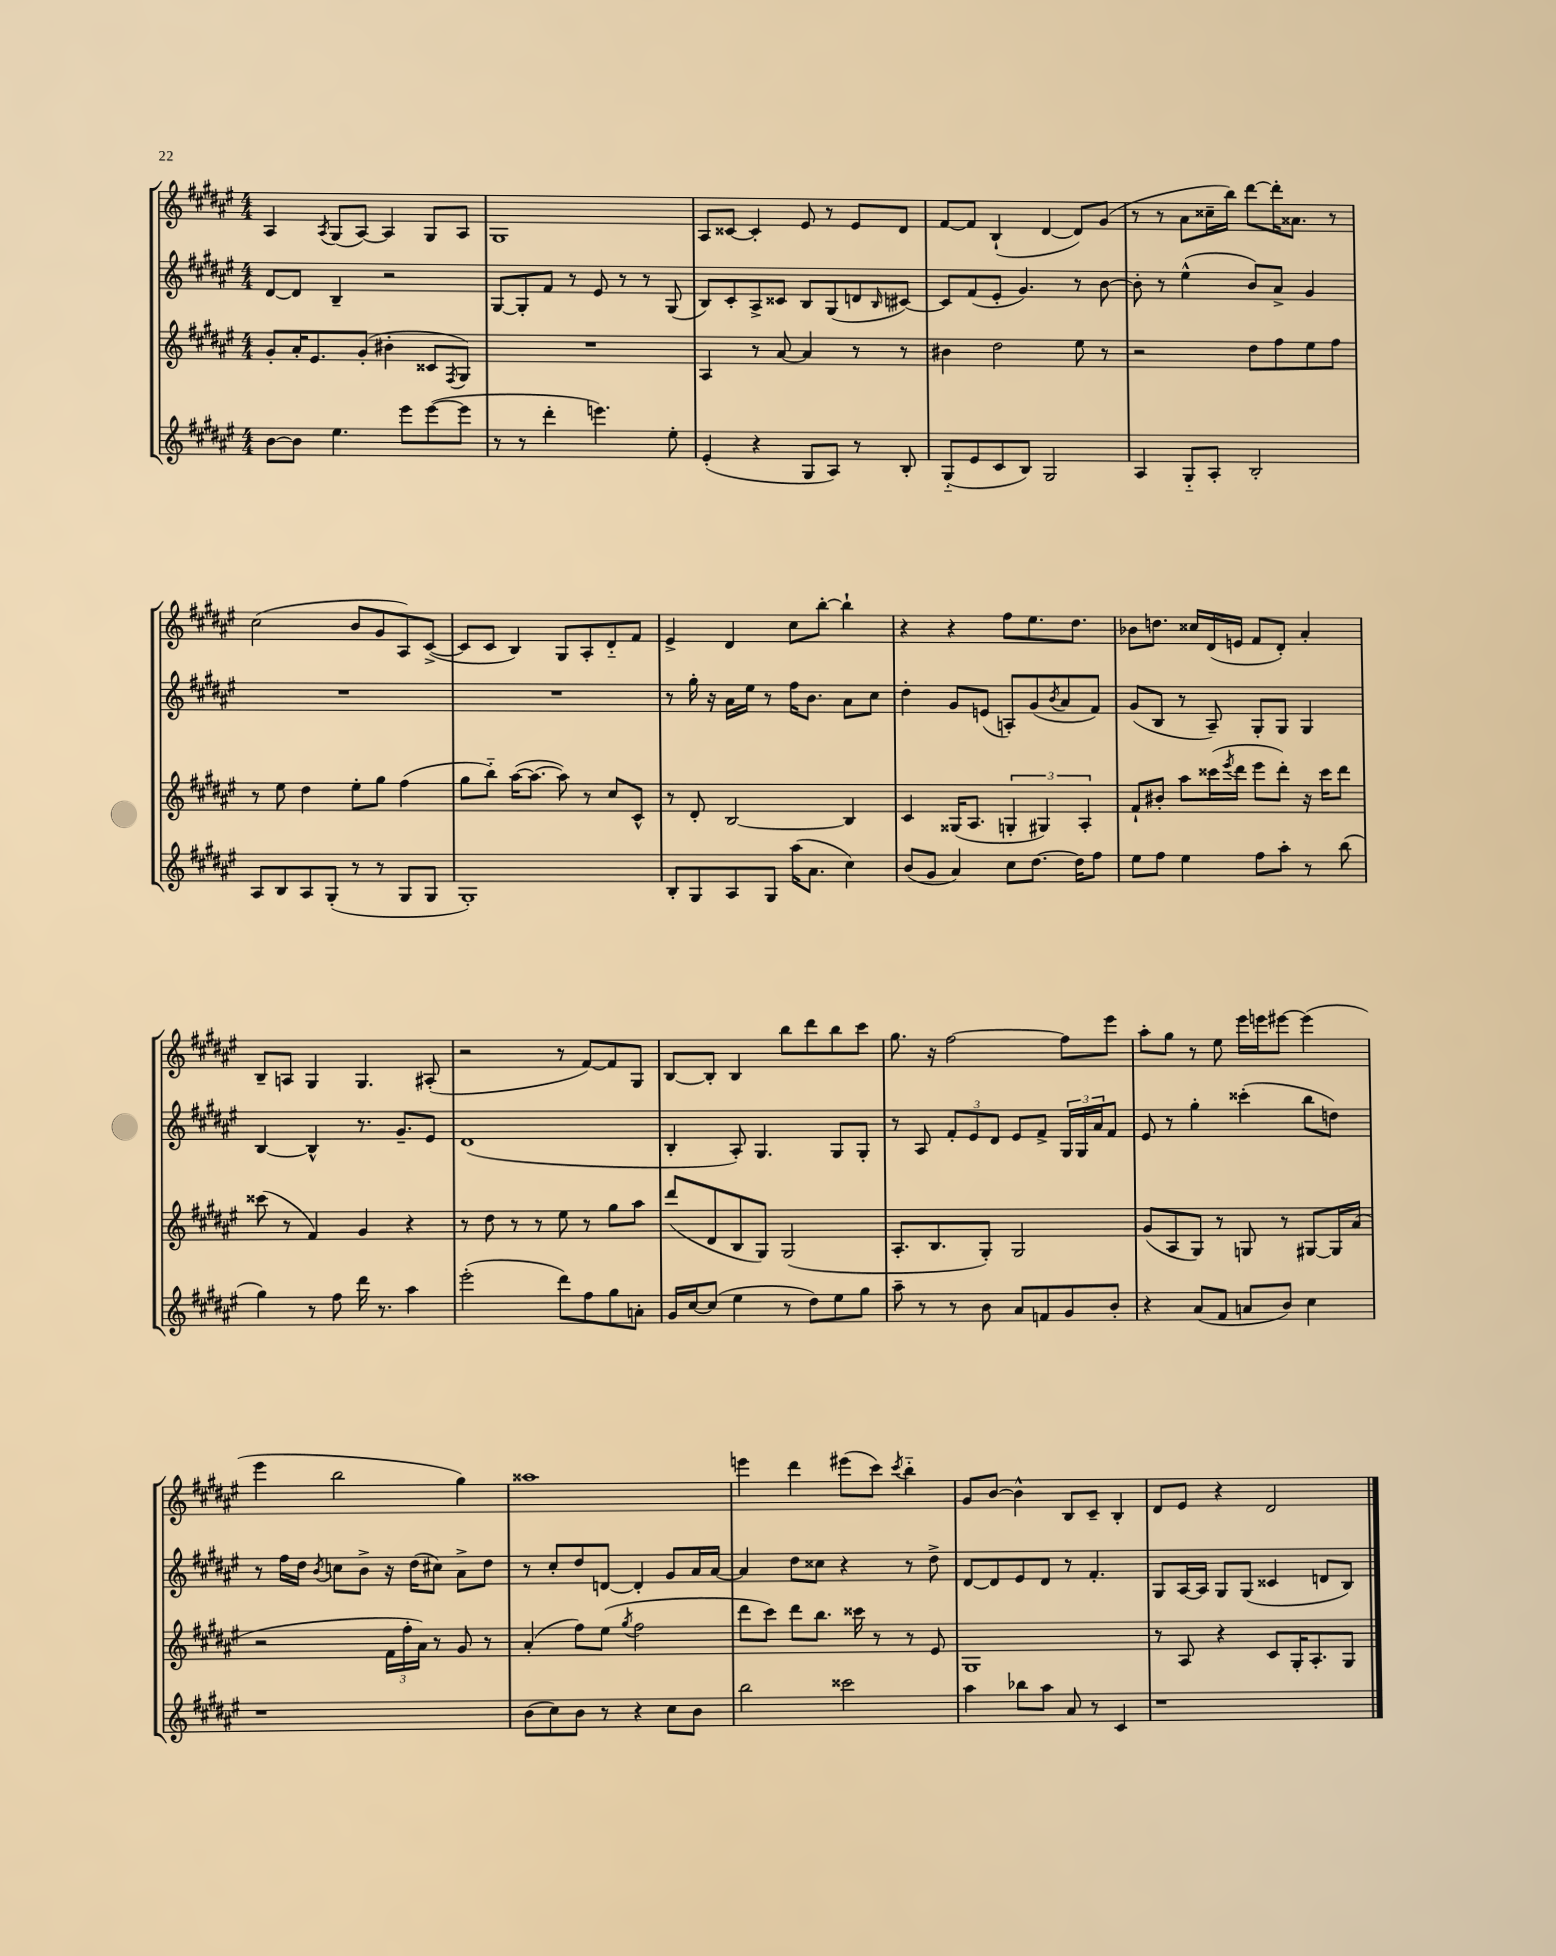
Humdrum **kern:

**kern	**kern	**kern	**kern
*part4	*part3	*part2	*part1
*staff4	*staff3	*staff2	*staff1
*clefG2	*clefG2	*clefG2	*clefG2
*k[f#c#g#d#a#e#]	*k[f#c#g#d#a#e#]	*k[f#c#g#d#a#e#]	*k[f#c#g#d#a#e#]
*M4/4	*M4/4	*M4/4	*M4/4
=1	=1	=1	=1
[8b\L	8g#'/L	[8d#/L	4A#/
8b\J]	16a#'/K	8d#/J]	.
.	8.e#/	.	.
.	.	.	8qA#/
4.ee#\	.	4B~/	(8G#/L
.	(8g#'/J	.	[8A#/J)
.	4b#X'\	2r	4A#/]
8eee#\L	.	.	.
([8eee#\	8c##X/L	.	8G#/L
.	8qF#/	.	.
8eee#\J]	8G#/J)	.	8A#/J
=2	=2	=2	=2
8r	1r	[8G#/L	1G#
8r	.	8G#'/]	.
4ddd#'\	.	8f#/J	.
.	.	8r	.
4.eeen\)	.	8e#/	.
.	.	8r	.
.	.	8r	.
8ee#'\	.	(8G#/	.
=3	=3	=3	=3
(4e#'/	4A#/	8B/L)	8A#/L
.	.	8c#'/	[8c##X/J
4r	8r	8A#^/	4c##'/]
.	[8a#/	8c##X/J	.
8G#/L	4a#/]	8B/L	8e#/
8A#/J)	.	(8G#/	8r
8r	8r	8dn/	8e#/L
.	.	16qqB/	.
8B'/	8r	[8c#X/J)	8d#/J
=4	=4	=4	=4
(8G#/L	4b#X\	8c#/L]	[8f#/L
8e#/	.	(8f#/	8f#/J]
8c#/	2dd#\	8e#'/J	(4B`/
8B/J)	.	4.g#/)	.
2G#/	.	.	[4d#/
.	8ee#\	8r	8d#/L])
.	8r	[8b\	(8g#/J
=5	=5	=5	=5
4A#/	2r	8b'\]	8r
.	.	8r	8r
8G#/L	.	(4ee#^^\	8a#\L
8A#'/J	.	.	16cc##X~\L
.	.	.	16bb\JJ)
2B'/	8dd#\L	8b/L)	[8ddd#\L
.	8ff#\	8a#^/J	16ddd#'\K]
.	.	.	8.a##X\J
.	8ee#\	4g#/	.
.	8ff#\J	.	8r
!!LO:LB:g=z
=6	=6	=6	=6
8A#/L	8r	1r	(2cc#\
8B/	8ee#\	.	.
8A#/	4dd#\	.	.
(8G#'/J	.	.	.
8r	8ee#'\L	.	8b/L
8r	8gg#\J	.	8g#/
8G#/L	(4ff#\	.	8A#/)
8G#/J	.	.	([8c#^/J
=7	=7	=7	=7
1G#')	8gg#\L	1r	8c#/L]
.	8bb\J)	.	8c#/J
.	([16aa#\KL	.	4B/)
.	8.aa#\J_	.	.
.	8aa#\])	.	8G#/L
.	8r	.	8A#'/
.	8cc#/L	.	8d#/
.	8c#^^/J	.	8f#/J
=8	=8	=8	=8
8B'/L	8r	8r	4e#^/
8G#/	8d#'/	16gg#'\	.
.	.	16r	.
8A#/	[2B/	16a#\LL	4d#/
.	.	16ee#\JJ	.
8G#/J	.	8r	.
(16aa#\KL	.	16ff#\KL	8cc#\L
8.a#\J	.	8.b\J	.
.	.	.	[8bb'\J
4cc#\)	4B/]	8a#\L	4bb`\]
.	.	8cc#\J	.
=9	=9	=9	=9
(8b/L	4c#/	4dd#'\	4r
8g#/J	.	.	.
4a#/)	(16G##X/KL	8g#/L	4r
.	8.A#/J	.	.
.	.	(8en/J	.
8cc#\L	6Gn'/	8An'/L)	8ff#\L
[8.dd#\J	.	(8g#/	8.ee#\
.	6G#X/)	.	.
.	.	8qb/	.
.	.	8a#/	.
16dd#\KL]	.	.	8.dd#\J
.	6A#'/	.	.
8ff#\J	.	8f#/J)	.
=10	=10	=10	=10
8ee#\L	8f#`/L	(8g#/L	8b-X\L
8ff#\J	8b#X'/J	8B/J	8.ddn\J
4ee#\	8aa#\L	8r	.
.	.	.	16cc##X/LL
.	(16ccc##X\L	8A#~/)	(16d#/
.	8qeee#/	.	.
.	16ddd#\JJ	.	16en/JJ
8ff#\L	8eee#\L	8G#'/L	8f#/L
8aa#'\J	8ddd#'\J)	8G#/J	8d#'/J)
8r	16r	4G#/	4a#'/
.	16ccc##\KL	.	.
(8bb\	8ddd#\J	.	.
!!LO:LB:g=z
=11	=11	=11	=11
4gg#\)	(8ccc##X\	[4B/	8B~/L
.	8r	.	8An/J
8r	4f#/)	4B^^/]	4G#/
8ff#\	.	.	.
16ddd#\	4g#/	8.r	4.G#/
8.r	.	.	.
.	.	8.g#~/L	.
4aa#\	4r	.	.
.	.	8e#/J	(8A#X'/
=12	=12	=12	=12
(2eee#'\	8r	(1d#	2r
.	8dd#\	.	.
.	8r	.	.
.	8r	.	.
8ddd#\L)	8ee#\	.	8r
8ff#\	8r	.	[8f#/L)
8gg#\	8gg#\L	.	8f#/]
8an'\J	8aa#\J	.	8G#/J
=13	=13	=13	=13
16g#/LL	(8ddd#/L	4B'/	[8B/L
[16cc#/J	.	.	.
(8cc#/J]	8d#/	.	8B'/J]
4ee#\	8B/	8A#'/)	4B/
.	8G#/J)	4.G#/	.
8r	(2G#/	.	8bb\L
8dd#\L)	.	.	8ddd#\
8ee#\	.	8G#/L	8bb\
8gg#\J	.	8G#'/J	8ccc#\J
=14	=14	=14	=14
8aa#~\	8.A#'/L	8r	8.gg#\
8r	.	8A#/	.
.	8.B/	.	16r
8r	.	12f#'/L	[2ff#\
.	.	12e#/	.
8b\	8G#'/J)	.	.
.	.	12d#/J	.
8a#/L	2G#/	8e#/L	.
8fn/	.	8f#^/J	.
8g#/	.	24G#/LL	8ff#\L]
.	.	24G#/	.
.	.	24a#/J	.
8b'/J	.	8f#/J	8eee#\J
=15	=15	=15	=15
4r	(8g#/L	8e#/	8aa#'\L
.	8A#/	8r	8gg#\J
(8a#/L	8G#/J)	4gg#'\	8r
8f#/J	8r	.	8ee#\
8an/L	8Gn/	(4ccc##X'\	16eee#\LL
.	.	.	16eeen\J
8b/J)	8r	.	[8eee#X\J
4cc#\	[8G#X/L	8bb\L	(4eee#\]
.	16G#/L]	8ddn\J)	.
.	(16a#/JJ	.	.
!!LO:LB:g=z
=16	=16	=16	=16
1r	2r	8r	4eee#\
.	.	16ff#\LL	.
.	.	16dd#\JJ	.
.	.	8qb/	.
.	.	8ccn\L	2bb\
.	.	8b^\J	.
.	24f#\LL	16r	.
.	24ff#'\	.	.
.	.	(16dd#\KL	.
.	24a#\JJ)	.	.
.	8r	8cc#X\J)	.
.	8g#/	8a#^\L	4gg#\)
.	8r	8dd#\J	.
=17	=17	=17	=17
(8b\L	(4a#'/	8r	1aa##X
8cc#\)	.	8cc#'/L	.
8b\J	8ff#\L)	8dd#/	.
8r	(8ee#\J	[8dn/J	.
.	8qgg#/	.	.
4r	2ff#\	4d'/]	.
8cc#\L	.	8g#/L	.
8b\J	.	16a#/L	.
.	.	[16a#/JJ	.
=18	=18	=18	=18
2bb\	8ddd#\L	4a#/]	4eeen\
.	8ccc#\J)	.	.
.	8ddd#\L	8dd#\L	4ddd#\
.	8.bb\J	8cc##X\J	.
2ccc##X\	.	4r	(8eee#X\L
.	16ccc##X\	.	.
.	8r	.	8ccc#\J)
.	.	.	8qccc#/
.	8r	8r	4bb\
.	8e#/	8dd#^\	.
=19	=19	=19	=19
4aa#\	1G#	[8d#/L	8g#/L
.	.	8d#/]	[8b/J
8bb-X\L	.	8e#/	4b^^\]
8aa#\J	.	8d#/J	.
8a#/	.	8r	8B/L
8r	.	4.f#'/	8c#~/J
4c#/	.	.	4B'/
=20	=20	=20	=20
1r	8r	8G#/L	8d#/L
.	8A#/	[16A#/L	8e#/J
.	.	16A#/JJ]	.
.	4r	8G#/L	4r
.	.	(8G#/J	.
.	8c#/L	4c##X/	2d#/
.	16G#'/K	.	.
.	8.A#'/	.	.
.	.	8dn/L	.
.	8G#/J	8B/J)	.
==	==	==	==
*-	*-	*-	*-
